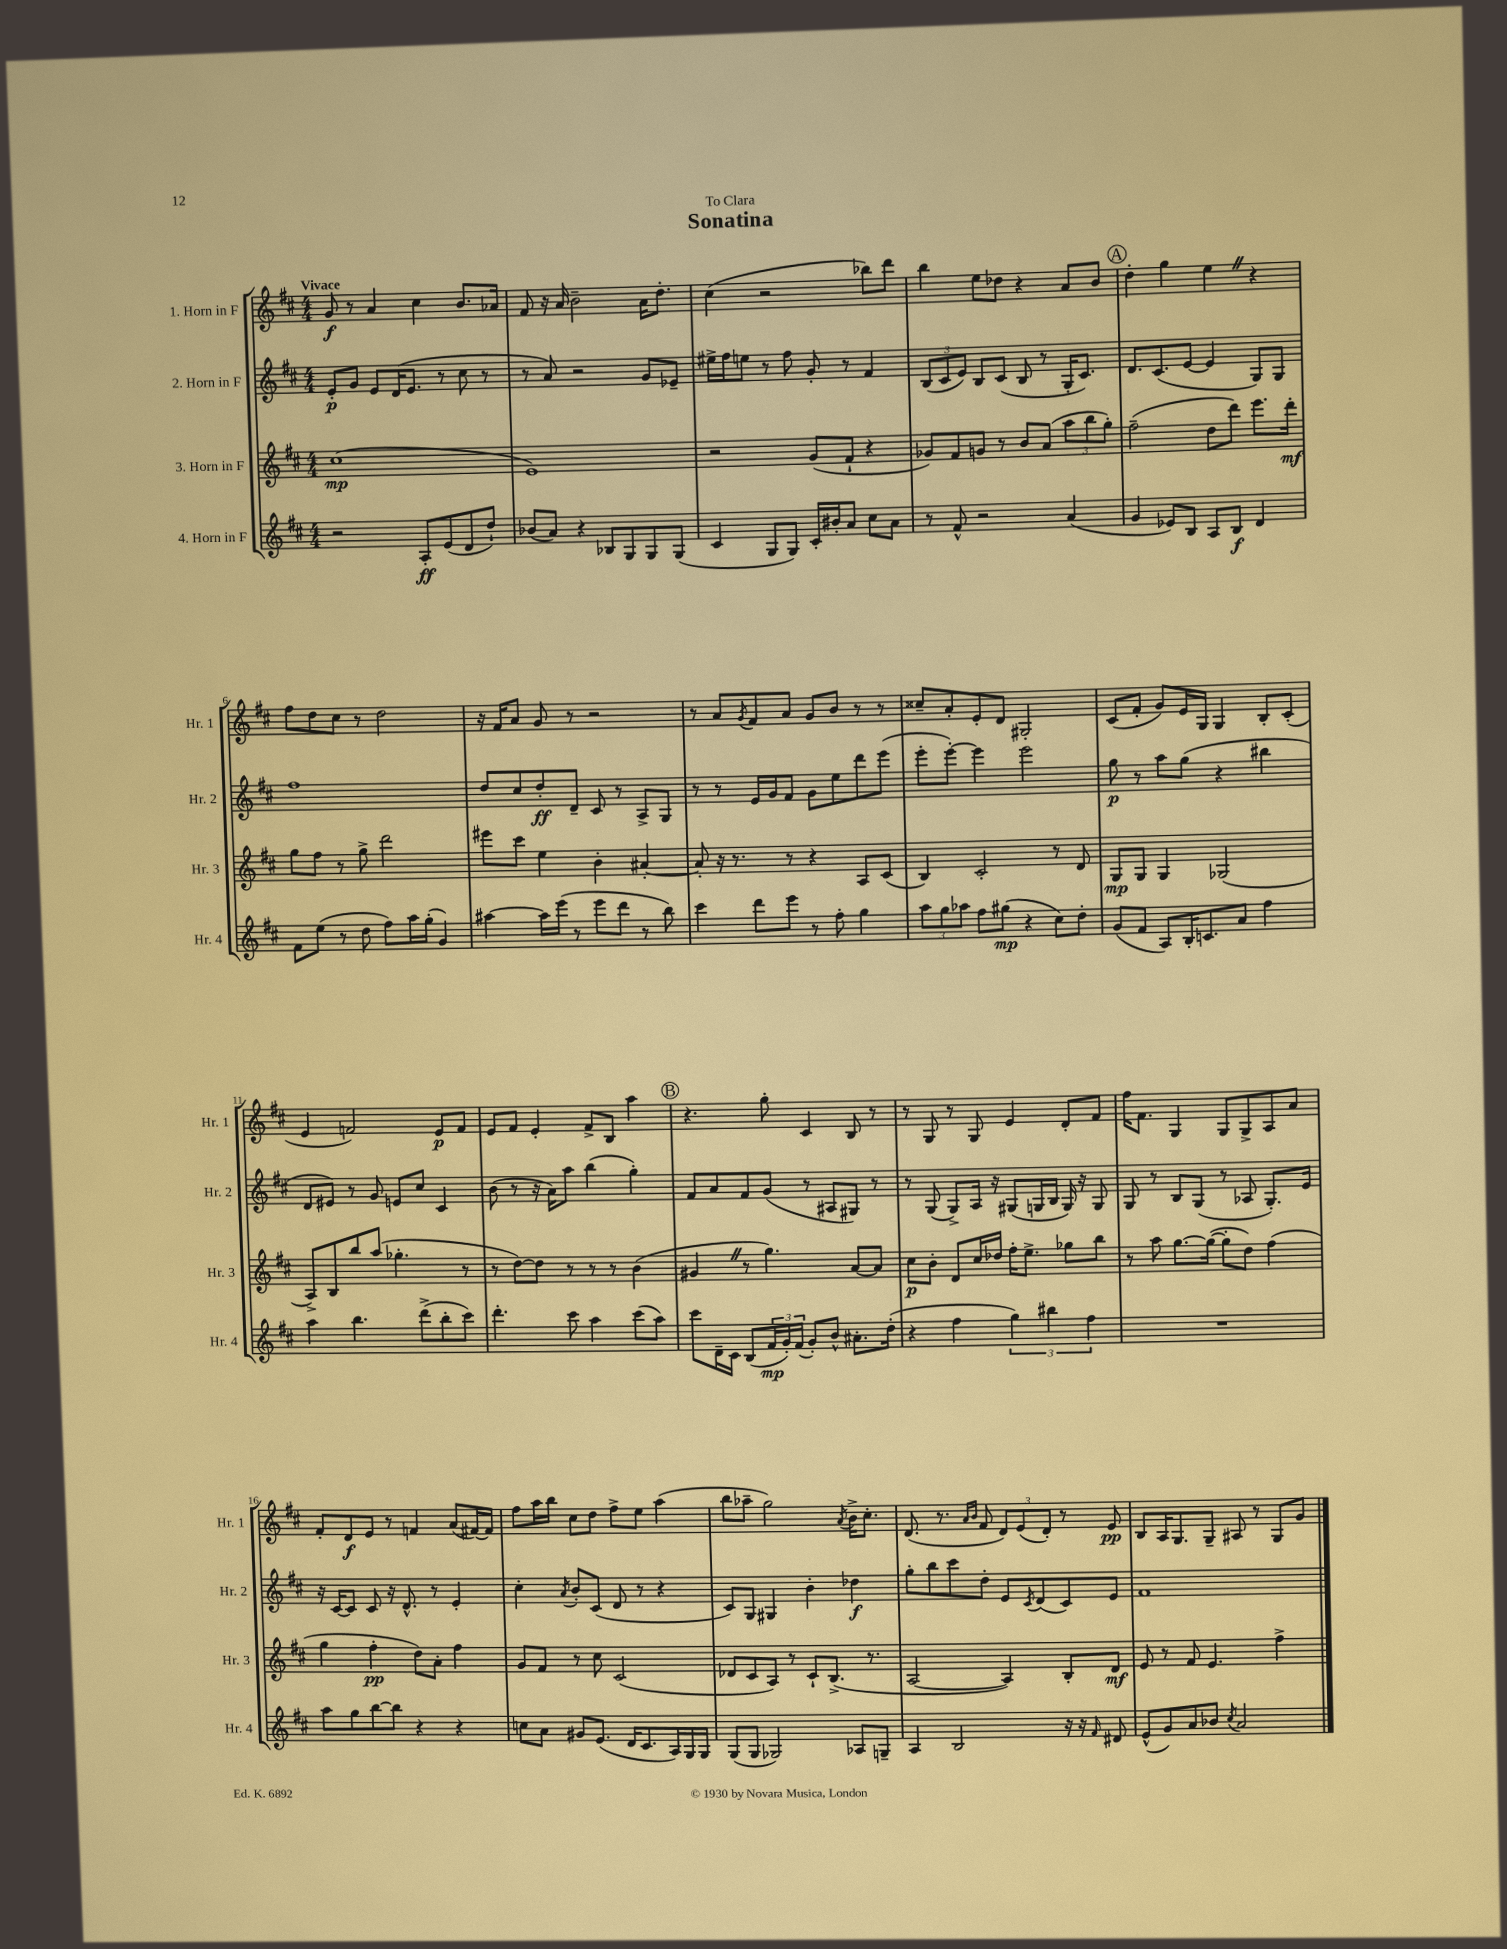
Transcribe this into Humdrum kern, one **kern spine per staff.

**kern	**kern	**kern	**kern
*staff4	*staff3	*staff2	*staff1
*clefG2	*clefG2	*clefG2	*clefG2
*k[f#c#]	*k[f#c#]	*k[f#c#]	*k[f#c#]
*M4/4	*M4/4	*M4/4	*M4/4
2r	(1cc#	8e'	8g
.	.	8g	8r
.	.	8e	4a
.	.	(16d	.
.	.	8.e	.
8A'	.	.	4cc#
(8e	.	8r	.
8d	.	8cc#	8.b
8dd`)	.	8r	.
.	.	.	16a-
=	=	=	=
(8b-	1e)	8r	8f#
8a)	.	8a)	16r
.	.	.	16a
4r	.	2r	2b~
8B-	.	.	.
8G	.	.	.
8G	.	8g	16a
.	.	.	8.dd'
(8G	.	8e-~	.
=	=	=	=
4c#	2r	16ee#^	(4cc#
.	.	16ff#	.
.	.	8ee	.
8G	.	8r	2r
8G)	.	8ff#	.
16c#'	(8g	8g'	.
16b#'	.	.	.
8a	8f#`	8r	.
8cc#	4r	4f#	8bb-)
8a	.	.	8ddd
=	=	=	=
8r	8g-)	(12B	4bb
.	.	12c#	.
8f#^^	8f#	.	.
.	.	12e)	.
2r	8g	8B	8ee
.	8r	(8c#	8dd-
.	8b	8B	4r
.	(8a	8r	.
(4a	12aa	16G'	8a
.	.	8.c#)	.
.	12bb	.	.
.	.	.	8b
.	12gg')	.	.
=	=	=	=
4g	(2ff#~	8.d	4dd'
.	.	(8.c#	.
8e-)	.	.	4gg
8B	.	[8e	.
8A	8dd	4e]	4ee
8B	8ddd)	.	.
4d	8.eee	8G)	4r
.	.	8G	.
.	16ddd'	.	.
=	=	=	=
8f#	8gg	1ff#	8ff#
(8ee	8ff#	.	8dd
8r	8r	.	8cc#
8dd	8gg^	.	8r
8ff#)	2ddd	.	2dd
16aa	.	.	.
(16gg'	.	.	.
4g)	.	.	.
=	=	=	=
[4aa#	8eee#	8dd	16r
.	.	.	16f#
.	8ccc#	8cc#	8a
16aa#]	4ee	8dd'	8g
(16eee	.	.	.
8r	.	8d~	8r
8eee	4b'	8c#	2r
8ddd	.	8r	.
8r	[4a#'	8A^	.
8bb)	.	8G	.
=	=	=	=
4ccc#	8a#']	8r	8r
.	16r	8r	8a
.	8.r	.	.
.	.	.	8qg
8ddd	.	16e	8f#
.	.	16g	.
8eee	8r	8f#	8a
8r	4r	8g	8g
8ff#'	.	8ee	8b
4gg	8A	8ddd	8r
.	(8c#	(8eee	8r
=	=	=	=
12aa	4B)	8eee'	8cc##~
12gg	.	.	.
.	.	[8eee')	8a'
12aa-	.	.	.
8ff#	2c#'	4eee]	8e'
(8gg#	.	.	8d
4r	.	2eee	2G#'
8cc#)	8r	.	.
8dd'	8d	.	.
=	=	=	=
(8g	8G	8gg	(8c#
8f#	8G	8r	8f#'
8A)	4G	8aa	8g)
16B'	.	(8gg	16e
8.c	.	.	16G
.	(2G-	4r	4G
8a	.	.	.
4ff#	.	4bb#	8B'
.	.	.	(8c#'
=	=	=	=
4aa	8A^)	8d	4e
.	8B	8e#)	.
4.bb	8bb	8r	2f)
.	(8aa	8g	.
.	4.gg-'	8e	.
(8ddd^	.	8cc#	.
8bb'	.	4c#	8e
8ccc#)	8r	.	8f
=	=	=	=
4.ddd'	8r	(8b	8e
.	[8dd)	8r	8f#
.	8dd]	16r	4e'
.	.	16a)	.
8ccc#	8r	8aa	.
4aa	8r	(4bb	8f#^
.	8r	.	8B
(8ccc#	(4b	4gg')	4aa
8aa)	.	.	.
=	=	=	=
8ccc#	4g#	8f#	4.r
16d~	.	8a	.
16c#	.	.	.
(8B	8r	8f#	.
24f#	4.gg)	(8g	8gg'
24g')	.	.	.
(24f#	.	.	.
8g')	.	8r	4c#
8b^^	.	8A#	.
8.a#'	[8a	8G#)	8B
.	8a]	8r	8r
(16dd'	.	.	.
=	=	=	=
4r	8cc#	8r	8r
.	8b'	(8G	8G
4ff#	8d	8G^)	8r
.	16cc#	16A	8G
.	16dd-	16r	.
6gg)	16ff#'	(8G#	4e
.	8.ee^	.	.
.	.	16G	.
6bb#	.	.	.
.	.	16B	.
.	8gg-	16G)	8d'
.	.	16r	.
6ff#	.	.	.
.	8bb	8G	8f#
=	=	=	=
1r	8r	8G	16ff#
.	.	.	8.f#
.	8aa	8r	.
.	[8.gg	8B	4G
.	.	(8G	.
.	(16gg_	.	.
.	8gg']	8r	8G
.	8dd)	8A-	8G^
.	(4ff#	8.G')	8A
.	.	.	8a
.	.	16e	.
=	=	=	=
8aa	4gg	16r	8f#'
.	.	[16c#	.
8gg	.	8c#]	8d
[8bb	4ff#'	8c#	8e
8bb]	.	16r	8r
.	.	8.d^^	.
4r	8dd)	.	4f
.	8a'	8r	.
4r	4ff#	4e'	(8a
.	.	.	[16f#)
.	.	.	16f#]
=	=	=	=
8cc	8g	4cc#'	8ff#
8a	8f#	.	16aa
.	.	.	16bb
.	.	8qa	.
8g#	8r	8b'	8cc#
(8.e	8cc#	(8c#	8dd
.	(2c#	8d	8ff#^
16d	.	.	.
8.c#	.	8r	8ee
.	.	4r	(4aa
16A)	.	.	.
16G	.	.	.
16G	.	.	.
=	=	=	=
(8G	8d-	8c#)	8bb
8G	8c#	8G	8aa-~
2G-)	8A)	4G#	2gg)
.	8r	.	.
.	8c#`	4b'	.
.	(8.B^	.	.
.	.	.	8qa
8A-	.	4dd-	16b^
.	8.r	.	8.cc#'
8G~	.	.	.
=	=	=	=
4A	[2A	8gg'	(8.d
.	.	8bb	.
.	.	.	8.r
2B	.	8ccc#	.
.	.	.	16qqa
.	.	.	16qqb
.	.	8dd'	8f#
.	4A])	8e	12d)
.	.	.	(12e
.	.	8qc#	.
.	.	(8d	.
.	.	.	12d')
16r	8B'	8c#)	8r
16r	.	.	.
16qqf#	.	.	.
8d#	8d	8e	8e
=	=	=	=
(8e^^	8e	1f#	8B
8g)	8r	.	16A
.	.	.	8.G
8a	8f#	.	.
8b-	4.e	.	8G~
8qcc#	.	.	.
2a	.	.	8A#
.	.	.	8r
.	4ff#^	.	8G
.	.	.	8g
==	==	==	==
*-	*-	*-	*-
